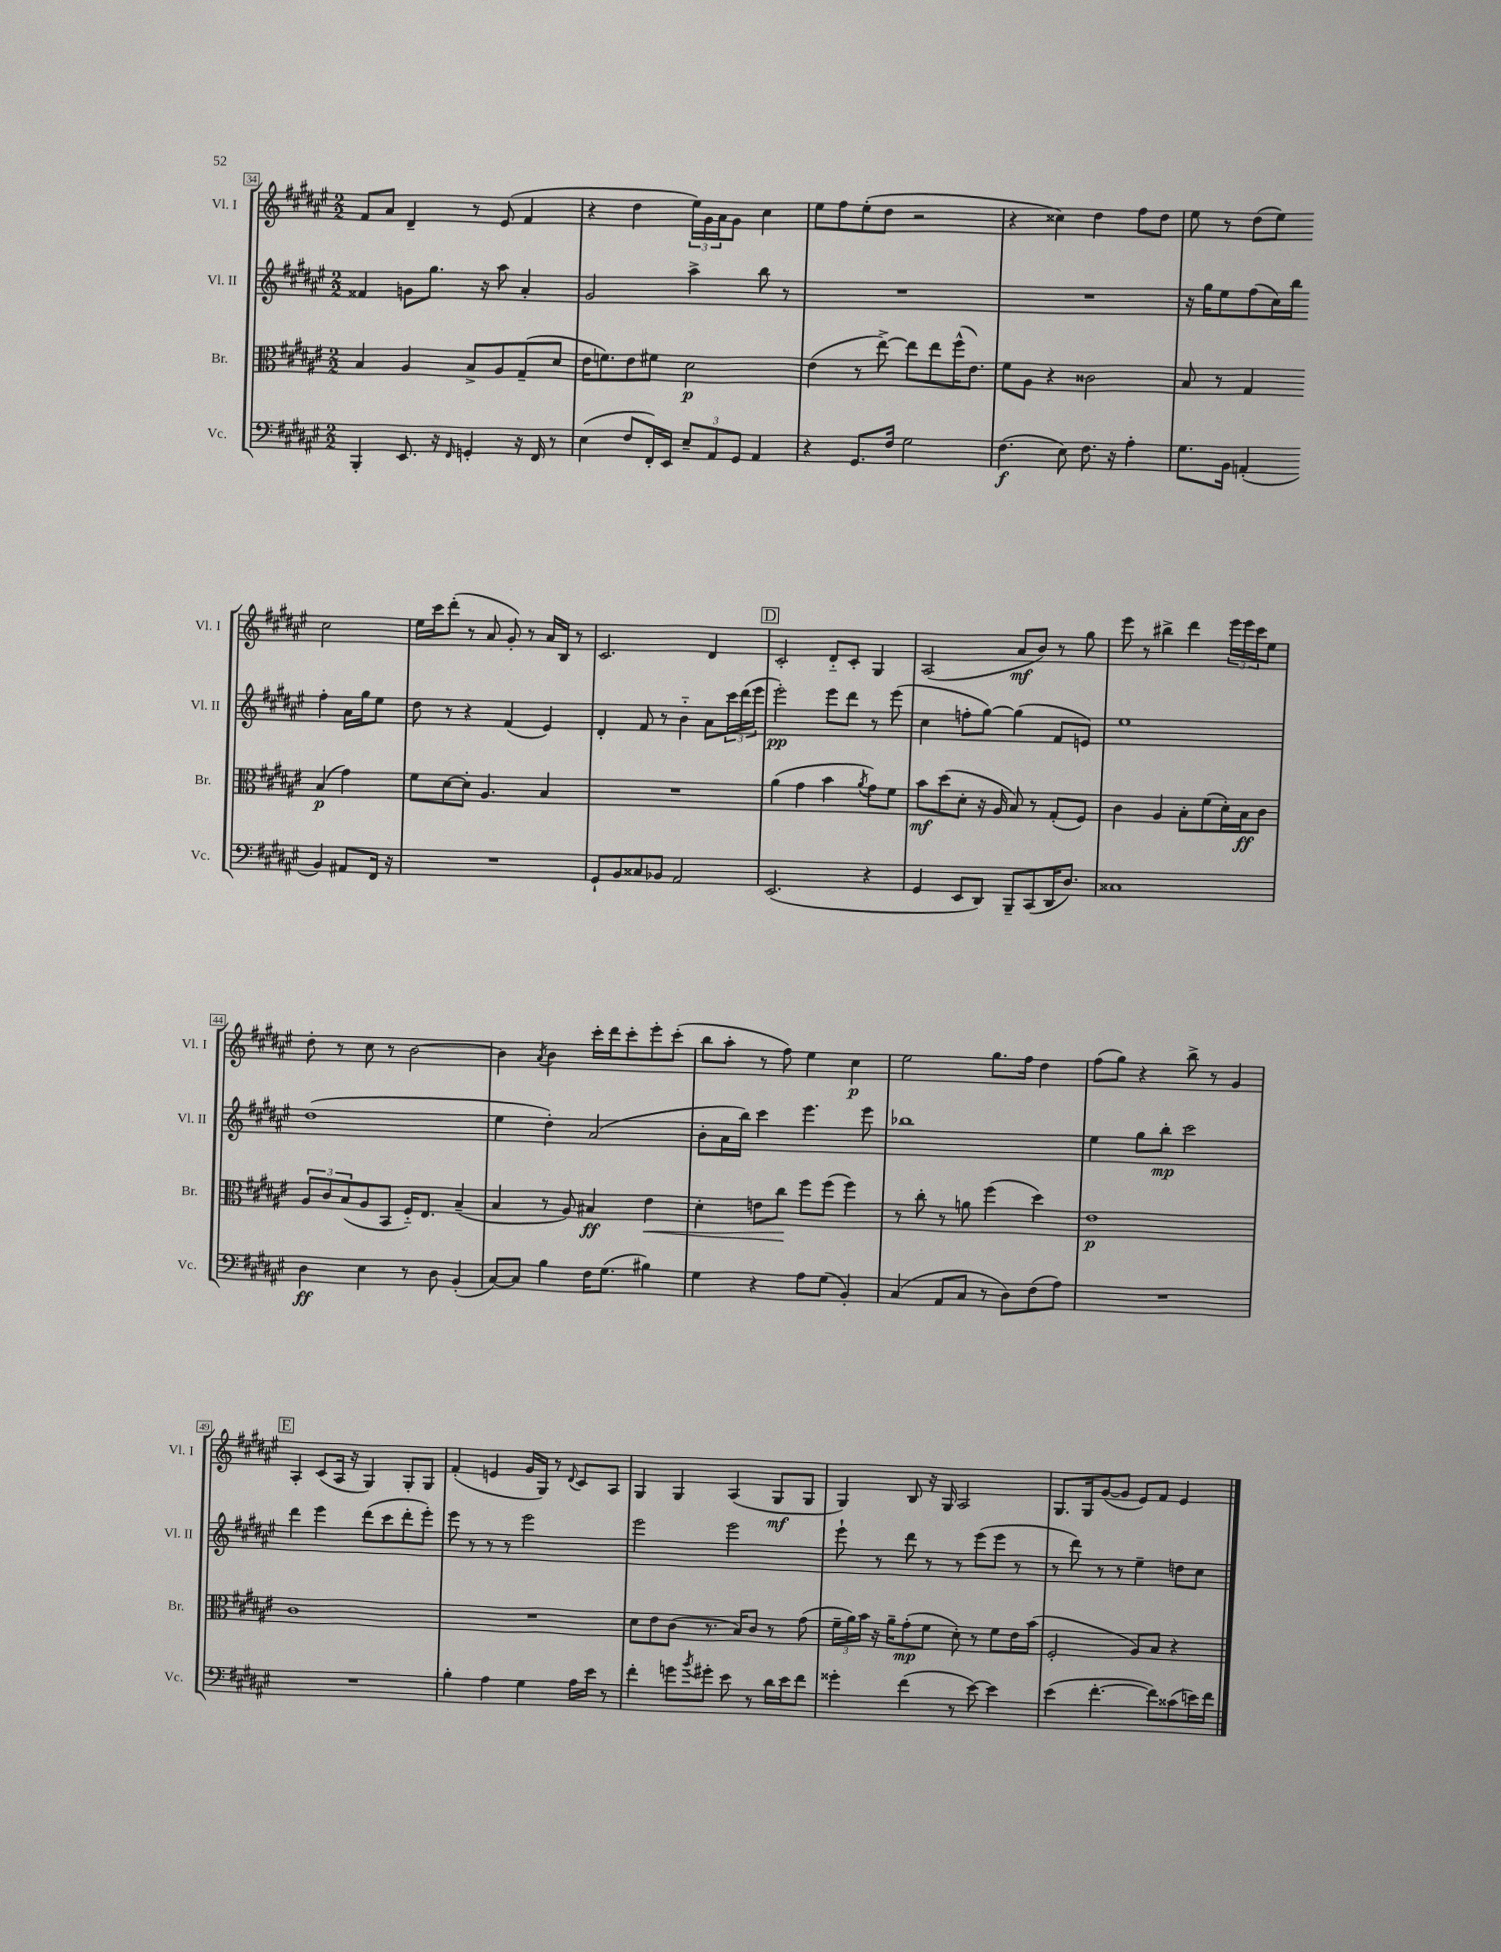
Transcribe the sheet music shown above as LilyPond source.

<<
\new StaffGroup <<
\new Staff = "s0" \with { instrumentName = "Vl. I" shortInstrumentName = "Vl. I" } {
    \clef treble \key fis \major \numericTimeSignature \time 2/2
    fis'8 ais'8 dis'4-- r8 eis'8( fis'4 |
    r4 dis''4 \tuplet 3/2 { eis''16) gis'16 ais'16 } gis'8 cis''4 |
    eis''8 fis''8 eis''8-.( dis''8 r2 |
    r4 cisis''4) dis''4 fis''8 dis''8 |
    eis''8 r8 dis''8( eis''8) cis''2 |
    eis''16 cis'''16 dis'''8-.( r8 ais'8 gis'8-.) r8 ais'16 b16 r8 |
    cis'2. dis'4 |
    \mark \markup { \box "D" } cis'2-. dis'8-_ cis'8-. gis4 |
    ais2( ais'8\mf b'8) r8 gis''8 |
    eis'''8 r8 bis''4-> dis'''4 \tuplet 3/2 { eis'''16 eis'''16 cis'''16 } eis''8 |
    dis''8-. r8 cis''8 r8 b'2~ |
    b'4 \acciaccatura { ais'8 } b'4 cis'''16-. dis'''16 cis'''8-. eis'''8-. cis'''8-.( |
    b''8 ais''8-. r8 fis''8) eis''4 cis''4\p |
    eis''2 gis''8. fis''16 dis''4 |
    fis''8( gis''8) r4 b''8-> r8 gis'4 |
    \mark \markup { \box "E" } ais4-. cis'8( ais16 r16 gis4) gis8-. gis8 |
    fis'4-.( e'4 gis'16 gis16) r8 \appoggiatura { dis'8 } cis'8 ais8 |
    gis4 gis4 ais4( gis8\mf gis8 |
    gis4) b8 r16 gis16 ais2 |
    gis8. gis16 gis'8~( gis'8 eis'8) fis'8 eis'4 \bar "|." |
}
\new Staff = "s1" \with { instrumentName = "Vl. II" shortInstrumentName = "Vl. II" } {
    \clef treble \key fis \major \numericTimeSignature \time 2/2
    fisis'4 g'8 gis''8. r16 ais''8 ais'4-. |
    gis'2 ais''4-> b''8 r8 |
    R1 |
    R1 |
    r16 gis''16 eis''8 fis''8( cis''16) b''16 fis''4-. ais'16 gis''16 eis''8 |
    dis''8 r8 r4 fis'4( eis'4) |
    dis'4-. fis'8 r8 b'4-_ ais'8 \tuplet 3/2 { cis'''16 dis'''16( eis'''16 } |
    \mark \markup { \box "D" } eis'''2-.\pp) eis'''8 dis'''8 r8 eis'''8( |
    cis''4 f''8-. gis''8~) gis''4( fis'8 e'8) |
    eis''1 |
    dis''1( |
    eis''4 dis''4-.) ais'2( |
    b'8-. ais'16 b''16) cis'''4 eis'''4. eis'''8 |
    bes''1 |
    eis''4 gis''8 b''8-.\mp cis'''2 |
    \mark \markup { \box "E" } dis'''4 eis'''4 dis'''8( cis'''8 dis'''8-. eis'''8-.) |
    eis'''8 r8 r8 r8 eis'''2 |
    eis'''2 eis'''2 |
    eis'''8-! r8 dis'''8 r8 r8 eis'''8( eis'''8 r8 |
    r8 dis'''8) r8 r8 eis''4-- d''8 cis''8 \bar "|." |
}
\new Staff = "s2" \with { instrumentName = "Br." shortInstrumentName = "Br." } {
    \clef alto \key fis \major \numericTimeSignature \time 2/2
    b4 ais4 b8-> ais8 gis8--( dis'8 |
    eis'16 f'8.) eis'8 fis'8 dis'2\p |
    eis'4( r8 eis''8~->) eis''8 eis''8 fis''16-^( eis'8.) |
    fis'8 ais8 r4 cisis'2 |
    b8 r8 gis4 b4\p( gis'4) |
    fis'8 dis'8~ dis'8-. ais4. b4 |
    R1 |
    \mark \markup { \box "D" } ais'4( gis'4 b'4 \acciaccatura { ais'8 } gis'8) fis'8 |
    b'8\mf dis''8( dis'8-. r16 ais16 b8) r8 gis8-.( fis8) |
    cis'4 ais4 b8-. fis'8( dis'16-.) b16\ff cis'8 |
    \tuplet 3/2 { ais8 cis'8 b8( } ais8 b,8 fis16-_) eis8. b4--( |
    b4 r8 ais8) bis4\ff eis'4\< |
    dis'4-. e'8 cis''8\! fis''8 fis''8( fis''4) |
    r8 cis''8-. r8 a'8 fis''4( dis''4) |
    eis'1\p |
    \mark \markup { \box "E" } cis'1 |
    R1 |
    dis'8 eis'8 cis'8( r8. b16) cis'8 r8 gis'8( |
    \tuplet 3/2 { fis'16-- ais'16) b'16 } r16 ais'16-- gis'8-.\mp( fis'8 dis'8-.) r8 fis'8 eis'16 b'16( |
    fis2-. ais8) b8 r4 \bar "|." |
}
\new Staff = "s3" \with { instrumentName = "Vc." shortInstrumentName = "Vc." } {
    \clef bass \key fis \major \numericTimeSignature \time 2/2
    b,,4-. eis,8. r16 \grace { fis,16 } g,4-. r16 fis,16 r8 |
    eis4( fis8 fis,16-.) eis,16 \tuplet 3/2 { eis8-- ais,8 gis,8 } ais,4 |
    r4 gis,8. fis16 gis2 |
    fis4.\f( eis8) fis8. r16 ais4-. |
    gis8. b,16 a,4-.( b,4) ais,8 fis,16 r16 |
    R1 |
    gis,8-! b,8 cisis8 bes,8 ais,2 |
    \mark \markup { \box "D" } eis,2.( r4 |
    gis,4 eis,8 dis,8) b,,8-- cis,8( dis,16 dis8.) |
    cisis1 |
    dis4\ff eis4 r8 dis8 b,4-.( |
    cis8~) cis8 b4 fis16 gis8.( bis4) |
    gis4 r4 ais8 gis8( b,4-.) |
    cis4( ais,8 cis8 r8 dis8) fis8( ais8) |
    R1 |
    \mark \markup { \box "E" } R1 |
    b4-. ais4 gis4 ais16 eis'16 r8 |
    fis'4-. g'8 \acciaccatura { b'8 } gis'8-. eis'8 r8 dis'16 eis'16 fis'8 |
    gisis'4-. fis'4( r8 eis'8~) eis'4 |
    eis'4( fis'4.~-. fis'8) cisis'8( e'16) fis'16 \bar "|." |
}
>>
>>
\layout { \context { \Score currentBarNumber = #34 \override BarNumber.stencil = #(make-stencil-boxer 0.1 0.3 ly:text-interface::print) } }
